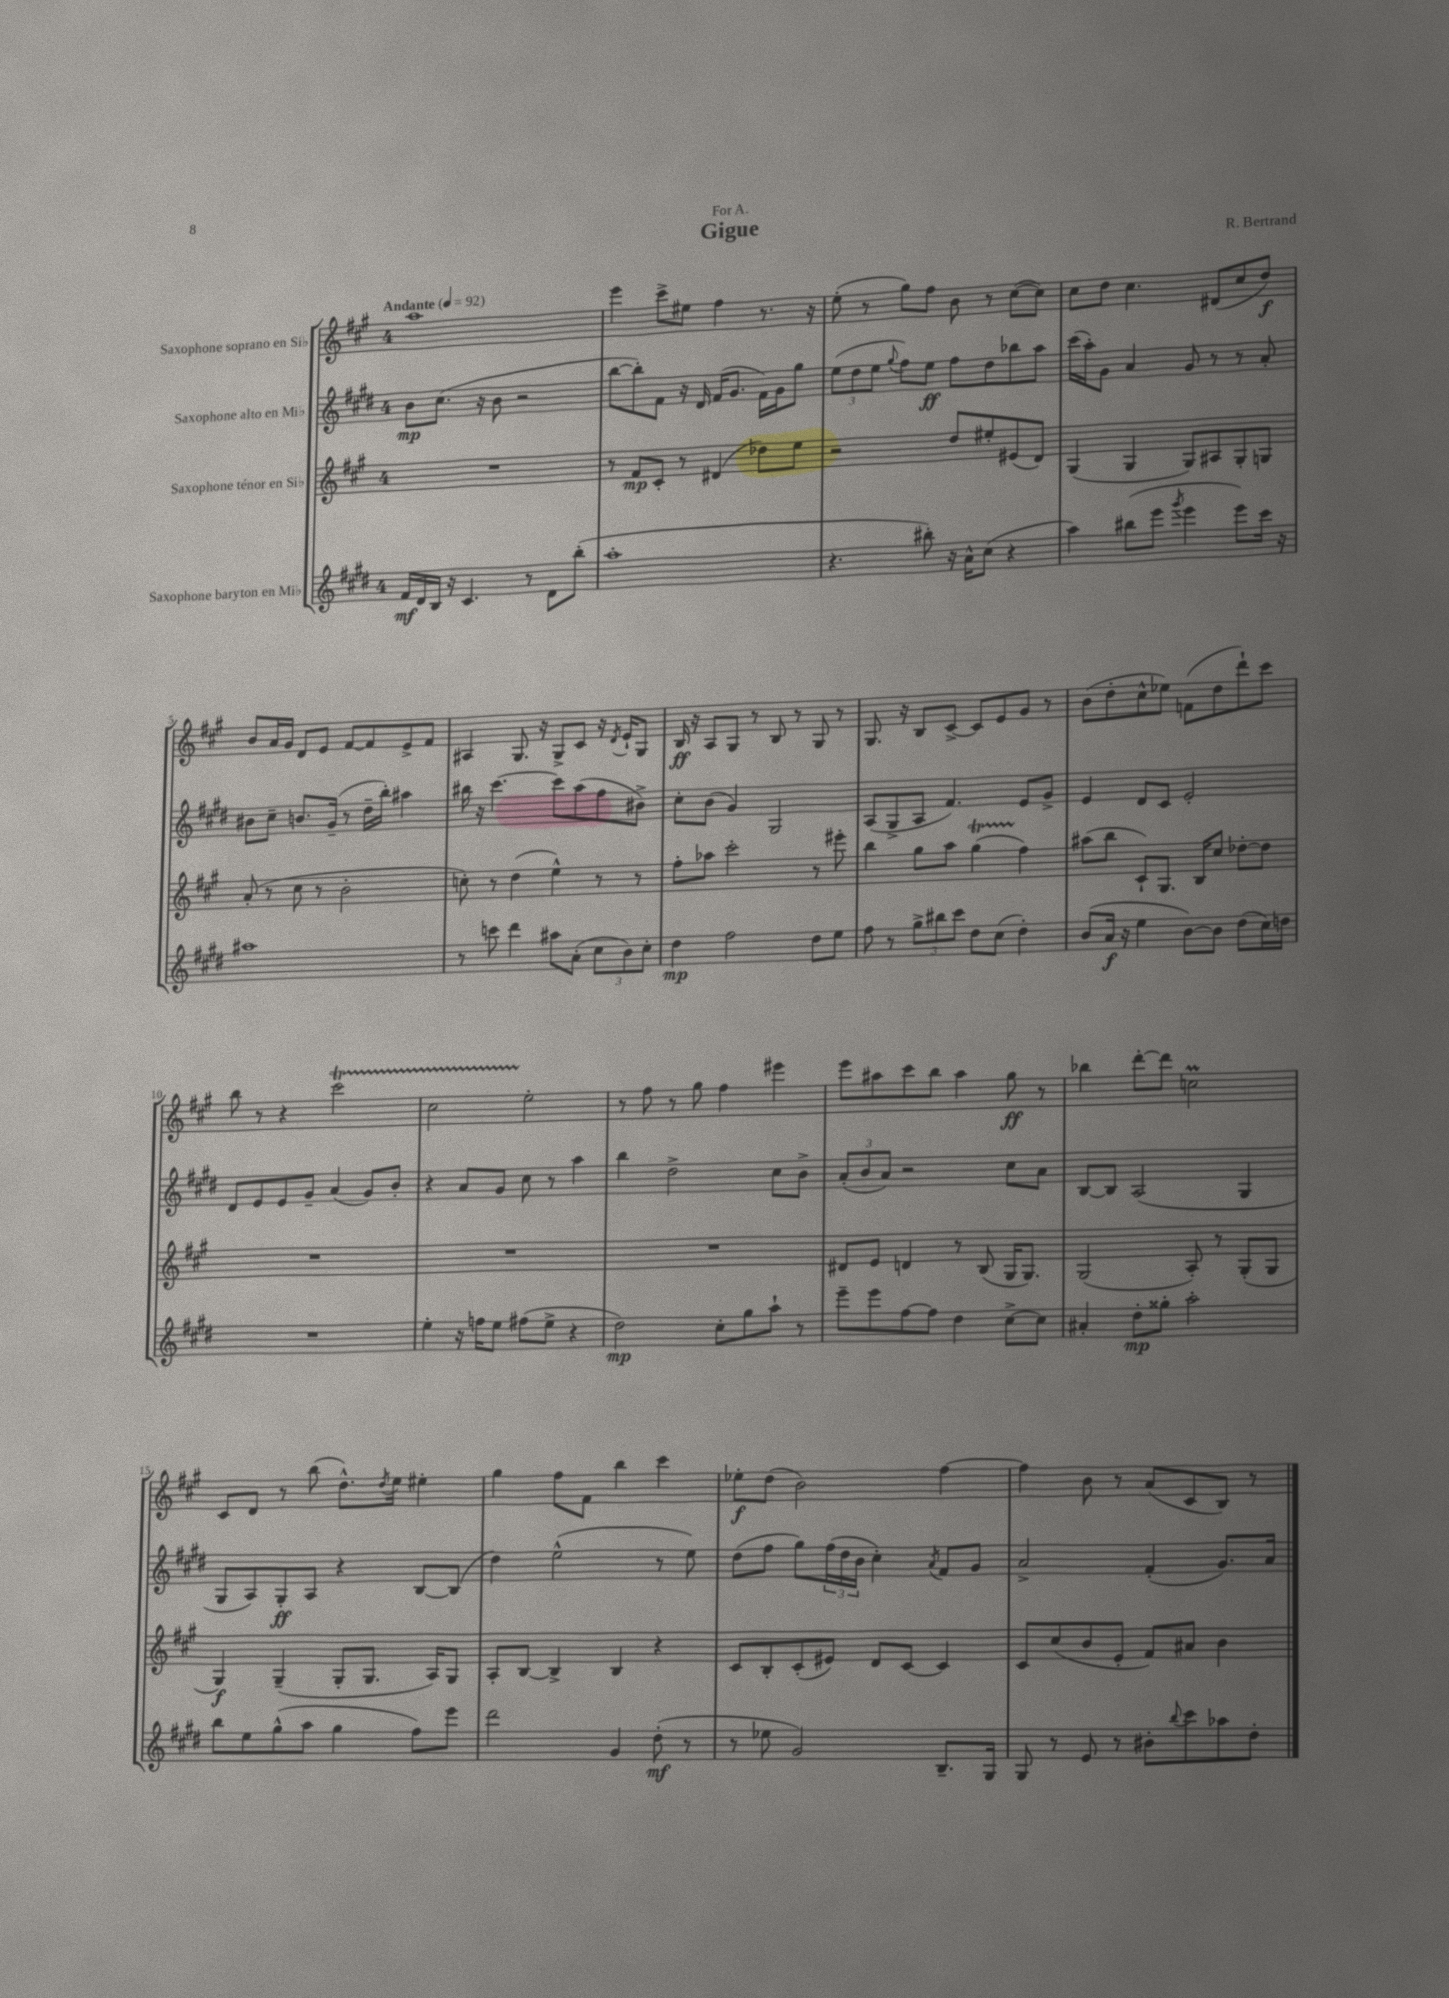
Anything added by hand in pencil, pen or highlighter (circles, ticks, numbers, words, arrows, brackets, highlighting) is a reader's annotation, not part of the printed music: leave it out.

**kern	**dynam	**kern	**dynam	**kern	**dynam	**kern	**dynam
*part4	*part4	*part3	*part3	*part2	*part2	*part1	*part1
*staff4	*staff4	*staff3	*staff3	*staff2	*staff2	*staff1	*staff1
*I"Saxophone baryton en Mi♭	*	*I"Saxophone ténor en Si♭	*	*I"Saxophone alto en Mi♭	*	*I"Saxophone soprano en Si♭	*
*clefG2	*	*clefG2	*	*clefG2	*	*clefG2	*
*k[f#c#g#d#]	*	*k[f#c#g#]	*	*k[f#c#g#d#]	*	*k[f#c#g#]	*
*M4/4	*	*M4/4	*	*M4/4	*	*M4/4	*
*MM92	*	*MM92	*	*MM92	*	*MM92	*
=1	=1	=1	=1	=1	=1	=1	=1
!	!	!	!	!	!	!LO:TX:a:B:t=Andante	!
16f#/LL	mf	1r	.	8b\L	mp	1aa	.
16d#/	.	.	.	.	.	.	.
16B/JJ	.	.	.	(8.cc#\J	.	.	.
16r	.	.	.	.	.	.	.
4.c#/	.	.	.	.	.	.	.
.	.	.	.	16r	.	.	.
.	.	.	.	8b\	.	.	.
.	.	.	.	2r	.	.	.
8r	.	.	.	.	.	.	.
8d#\L	.	.	.	.	.	.	.
(8bb'\J	.	.	.	.	.	.	.
=2	=2	=2	=2	=2	=2	=2	=2
1aa'	.	8r	.	[8bb\L	.	4eee\	.
.	.	8f#/L	mp	8bb'\])	.	.	.
.	.	8c#'/J	.	8f#\J	.	8ccc#^\L	.
.	.	8r	.	16r	.	8ee#X\J	.
.	.	.	.	16d#/	.	.	.
.	.	(4d#X/	.	(16f#/KL	.	4ff#\	.
.	.	.	.	8.g#/J	.	.	.
.	.	8dd-X\L)	.	16f#\LL)	.	8.r	.
.	.	.	.	16g#\J	.	.	.
.	.	8ee\J	.	8gg#\J	.	.	.
.	.	.	.	.	.	16r	.
=3	=3	=3	=3	=3	=3	=3	=3
4.r	.	2r	.	(12ee\L	.	(8ee'\	.
.	.	.	.	12dd#\	.	.	.
.	.	.	.	.	.	8r	.
.	.	.	.	12ee\J	.	.	.
.	.	.	.	8qqgg#/	.	.	.
.	.	.	.	8ff#\L)	.	8gg#\L)	.
8bb#X'\)	.	.	.	8ee\J	ff	8ff#\J	.
16r	.	8dd/L	.	8ff#\L	.	8b\	.
16a^^\KL	.	.	.	.	.	.	.
(8cc#\J	.	8ee#X'/	.	8dd#\	.	8r	.
4r	.	(8e#X/	.	8bb-X\	.	([8cc#\L	.
.	.	8d/J)	.	8aa\J	.	8cc#\J])	.
=4	=4	=4	=4	=4	=4	=4	=4
4aa\)	.	(4G#/	.	(16ccc#\LL	.	8cc#\L	.
.	.	.	.	16aa'\J)	.	.	.
.	.	.	.	8g#\J	.	8dd\J	.
(8bb#X\L	.	4G#/	.	4a/	.	4.cc#\	.
8eee\J	.	.	.	.	.	.	.
8qggg#/	.	.	.	.	.	.	.
4eee\	.	8G#/L)	.	8g#/	.	.	.
.	.	8A#X/	.	8r	.	(8d#X/L	.
8eee\L)	.	8G#'/	.	8r	.	8cc#/	.
16ccc#\Jk	.	8Gn/J	.	8a'/	.	8dd/J)	f
16r	.	.	.	.	.	.	.
!!LO:LB:g=z
=5	=5	=5	=5	=5	=5	=5	=5
1aa#X	.	(8a'/	.	8b#X\L	.	8b/L	.
.	.	8r	.	8cc#~\J	.	16a/L	.
.	.	.	.	.	.	16g#/JJ	.
.	.	8cc#\	.	8.bn/L	.	8d/L	.
.	.	8r	.	.	.	8e/J	.
.	.	.	.	(16g#~/Jk	.	.	.
.	.	2b'\	.	8r	.	[8f#/L	.
.	.	.	.	16dd#~\LL	.	8f#/]	.
.	.	.	.	16bb'\JJ)	.	.	.
.	.	.	.	4aa#X\	.	8e^/	.
.	.	.	.	.	.	8f#/J	.
=6	=6	=6	=6	=6	=6	=6	=6
8r	.	8ccn'\)	.	16bb#X\	.	4A#X/	.
.	.	.	.	16r	.	.	.
8cccn\	.	8r	.	[4.ccc#\	.	.	.
4ddd#\	.	(4dd\	.	.	.	8.G#/	.
.	.	.	.	.	.	16r	.
8aa#X\L	.	4ee^^\)	.	8ccc#\L]	.	8G#^/L	.
(8a'\J	.	.	.	(8aa\	.	8c#/J	.
12cc#\L	.	8r	.	8ff#\	.	16r	.
.	.	.	.	.	.	8qd/	.
.	.	.	.	.	.	16e`/KL	.
12b\)	.	.	.	.	.	.	.
.	.	8r	.	8b#X^\J)	.	8G#/J	.
12cc#'\J	.	.	.	.	.	.	.
=7	=7	=7	=7	=7	=7	=7	=7
4dd#\	mp	8ff#'\L	.	8cc#'\L	.	16B/	ff
.	.	.	.	.	.	16r	.
.	.	8aa-X\J	.	(8b\J	.	8A/L	.
2ff#\	.	2ccc#'\	.	4g#/)	.	8G#/J	.
.	.	.	.	.	.	8r	.
.	.	.	.	2G#/	.	8B/	.
.	.	.	.	.	.	8r	.
8dd#\L	.	8r	.	.	.	8G#/	.
8ee\J	.	8eee#X'\	.	.	.	8r	.
=8	=8	=8	=8	=8	=8	=8	=8
8ff#\	.	4bb\	.	(8A/L	.	8.G#/	.
8r	.	.	.	8G#^/	.	.	.
.	.	.	.	.	.	16r	.
12gg#^\L	.	8gg#\L	.	8A/J	.	8B/L	.
12bb#X\	.	.	.	.	.	.	.
.	.	8aa\J	.	4.f#/)	.	[8c#^/J	.
12ccc#\J	.	.	.	.	.	.	.
8dd#\L	.	(4gg#t\	.	.	.	8c#/L]	.
(8cc#\J	.	.	.	.	.	8e/	.
4dd#'\)	.	4ff#\)	.	8e/L	.	8g#/J	.
.	.	.	.	8g#^/J	.	8r	.
=9	=9	=9	=9	=9	=9	=9	=9
(8b/L	.	(8aa#X\L	.	4e/	.	(8b\L	.
16a/Jk	f	8bb\J	.	.	.	8dd'\	.
16r	.	.	.	.	.	.	.
4ee\	.	8c#`/L)	.	8d#/L	.	8cc#^^\	.
.	.	8.G#/J	.	8c#/J	.	8ee-X\J)	.
[8b\L)	.	.	.	2e'/	.	(8fn\L	.
.	.	16B/KL	.	.	.	.	.
8b\J]	.	8cc#/J	.	.	.	8dd\	.
(8dd#\L	.	[8dd-X'\L	.	.	.	8ddd`\)	.
16cc#\L)	.	8dd-\J]	.	.	.	8ccc#\J	.
16ddn\JJ	.	.	.	.	.	.	.
!!LO:LB:g=z
=10	=10	=10	=10	=10	=10	=10	=10
1r	.	1r	.	8d#/L	.	8bb\	.
.	.	.	.	8e/	.	8r	.
.	.	.	.	8e/	.	4r	.
.	.	.	.	8g#~/J	.	.	.
.	.	.	.	(4a/	.	2ccc#t\	.
.	.	.	.	8g#/L)	.	.	.
.	.	.	.	8b'/J	.	.	.
=11	=11	=11	=11	=11	=11	=11	=11
4ee'\	.	1r	.	4r	.	2cc#TTT\	.
16r	.	.	.	8a/L	.	.	.
16ffn\KL	.	.	.	.	.	.	.
8ee\J	.	.	.	8g#/J	.	.	.
(8ff#X\L	.	.	.	8cc#\	.	2ee'\	.
8ee^\J	.	.	.	8r	.	.	.
4r	.	.	.	4aa\	.	.	.
=12	=12	=12	=12	=12	=12	=12	=12
2dd#\)	mp	1r	.	4bb\	.	8r	.
.	.	.	.	.	.	8ff#\	.
.	.	.	.	2dd#^\	.	8r	.
.	.	.	.	.	.	8gg#\	.
8cc#'\L	.	.	.	.	.	4ff#\	.
8gg#\	.	.	.	.	.	.	.
8aa`\J	.	.	.	8cc#\L	.	4eee#X\	.
8r	.	.	.	8b^\J	.	.	.
=13	=13	=13	=13	=13	=13	=13	=13
8eee~\L	.	8d#X/L	.	(12a'/L	.	8eee\L	.
.	.	.	.	12b/	.	.	.
8eee\	.	8e/J	.	.	.	8aa#X\	.
.	.	.	.	12a/J)	.	.	.
[8ff#\	.	4dn/	.	2r	.	8ccc#\	.
8ff#\J]	.	.	.	.	.	8bb\J	.
4dd#\	.	8r	.	.	.	4aa#\	.
.	.	(8B/	.	.	.	.	.
[8cc#^\L	.	16G#/KL	.	8cc#\L	.	8gg#\	ff
.	.	8.G#/J)	.	.	.	.	.
8cc#\J]	.	.	.	8a\J	.	8r	.
=14	=14	=14	=14	=14	=14	=14	=14
4a#X'/	.	(2G#/	.	[8B/L	.	4bb-X\	.
.	.	.	.	8B/J]	.	.	.
8dd#'\L	mp	.	.	(2A/	.	[8ddd'\L	.
8gg##X'\J	.	.	.	.	.	8ddd\J]	.
2aa'\	.	8A'/)	.	.	.	2ccnM\	.
.	.	8r	.	.	.	.	.
.	.	(8G#'/L	.	4G#/	.	.	.
.	.	8G#/J	.	.	.	.	.
!!LO:LB:g=z
=15	=15	=15	=15	=15	=15	=15	=15
8bb\L	.	4G#/)	f	8G#/L	.	8c#/L	.
8ee\	.	.	.	8A/)	.	8d/J	.
(8gg#^^\	.	(4G#~/	.	8G#'/	ff	8r	.
8aa\J	.	.	.	8A/J	.	(8bb\	.
4gg#\	.	8G#'/L	.	4r	.	8.dd^^\L)	.
.	.	8.G#/J	.	.	.	.	.
.	.	.	.	.	.	8qdd/	.
.	.	.	.	.	.	16ee\Jk	.
8ff#\L)	.	.	.	[8B/L	.	4ee#X'\	.
.	.	16A/KL)	.	.	.	.	.
8eee\J	.	8G#/J	.	(8B/J]	.	.	.
=16	=16	=16	=16	=16	=16	=16	=16
2ddd#\	.	8A'/L	.	4dd#\)	.	4gg#\	.
.	.	[8B/J	.	.	.	.	.
.	.	4B^/]	.	(2ee^^\	.	8ff#\L	.
.	.	.	.	.	.	8f#\J	.
4g#/	.	4B/	.	.	.	4bb\	.
(8dd#'\	mf	4r	.	8r	.	4ccc#\	.
8r	.	.	.	8ee\)	.	.	.
=17	=17	=17	=17	=17	=17	=17	=17
8r	.	8c#/L	.	(8dd#\L	.	8ee-X'\L	f
8ee-X\	.	8B'/	.	8ff#\J	.	(8dd\J	.
2g#/)	.	(8c#'/	.	8gg#\L)	.	2b\)	.
.	.	8e#X/J)	.	(24ff#\L	.	.	.
.	.	.	.	24dd#\	.	.	.
.	.	.	.	24b\JJ	.	.	.
.	.	8d/L	.	4cc#'\)	.	.	.
.	.	[8c#/J	.	.	.	.	.
.	.	.	.	8qa/	.	.	.
8.B~/L	.	4c#/]	.	8f#/L	.	[4ff#\	.
.	.	.	.	8g#/J	.	.	.
16G#/Jk	.	.	.	.	.	.	.
=18	=18	=18	=18	=18	=18	=18	=18
8G#/	.	8c#/L	.	2a^/	.	4ff#\]	.
8r	.	(8cc#/	.	.	.	.	.
8e/	.	8b/	.	.	.	8b\	.
8r	.	8e'/J	.	.	.	8r	.
8b#X'\L	.	8f#/L)	.	(4f#'/	.	(8a/L	.
8qqbb/	.	.	.	.	.	.	.
8ccc#\	.	8a#X/J	.	.	.	8c#/	.
8aa-X\	.	4b\	.	8.g#/L)	.	8B/J)	.
8dd#'\J	.	.	.	.	.	8r	.
.	.	.	.	16a/Jk	.	.	.
==	==	==	==	==	==	==	==
*-	*-	*-	*-	*-	*-	*-	*-
